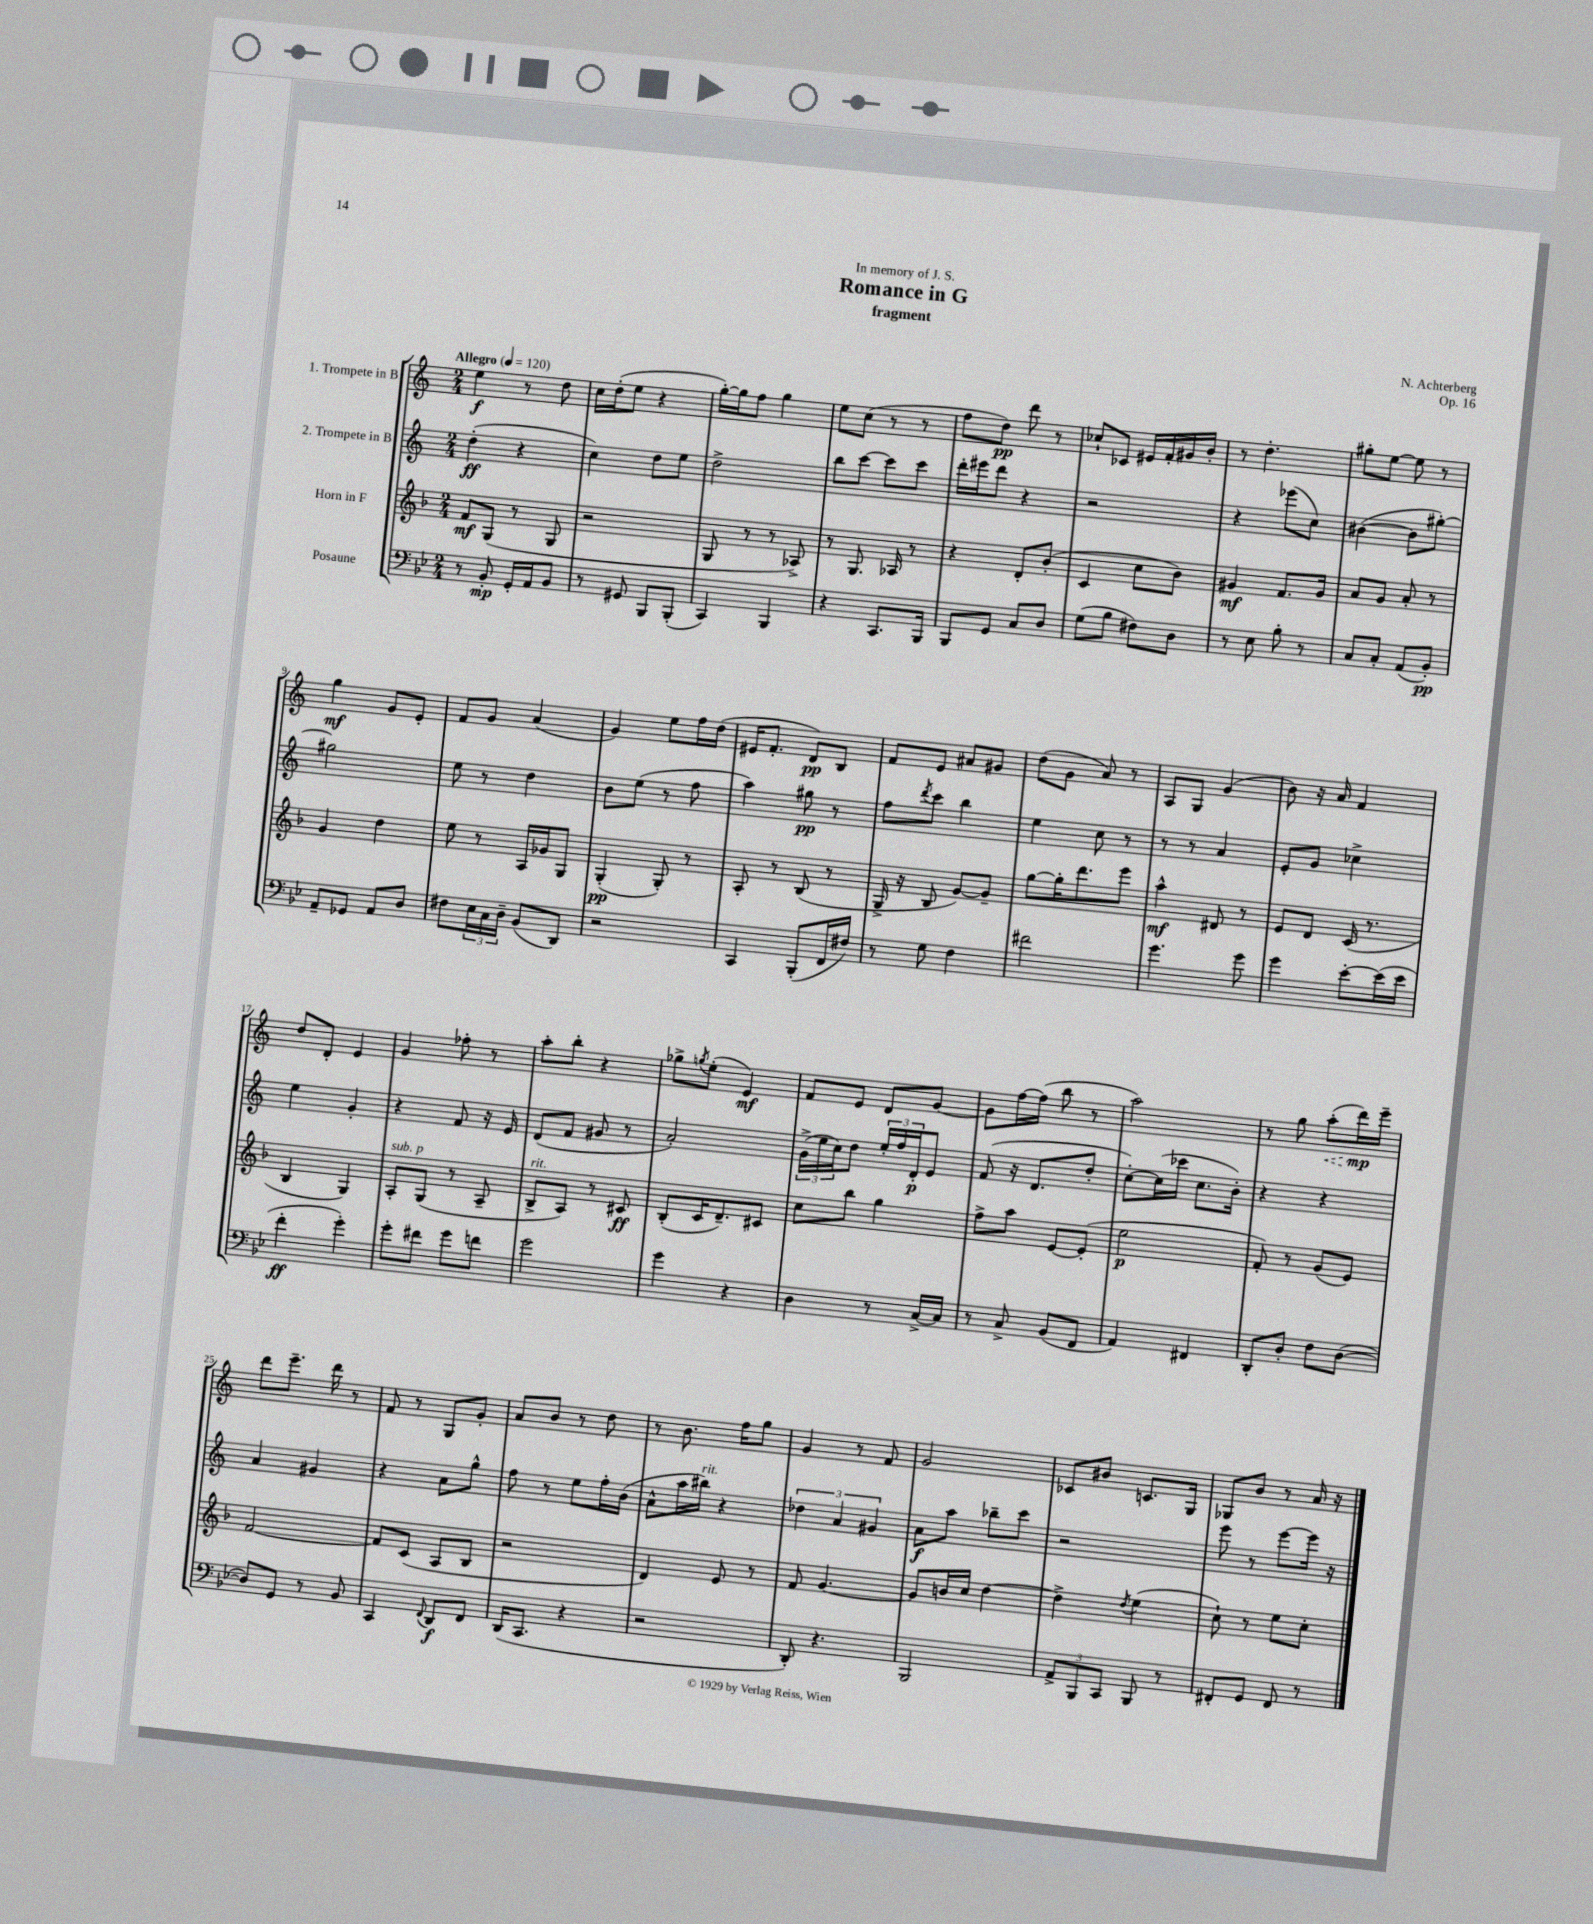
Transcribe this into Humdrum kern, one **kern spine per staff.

**kern	**dynam	**kern	**dynam	**kern	**dynam	**kern	**dynam
*part4	*part4	*part3	*part3	*part2	*part2	*part1	*part1
*staff4	*staff4	*staff3	*staff3	*staff2	*staff2	*staff1	*staff1
*I"Posaune	*	*I"Horn in F	*	*I"2. Trompete in B	*	*I"1. Trompete in B	*
*clefF4	*	*clefG2	*	*clefG2	*	*clefG2	*
*k[b-e-]	*	*k[b-]	*	*k[]	*	*k[]	*
*M2/4	*	*M2/4	*	*M2/4	*	*M2/4	*
*MM120	*	*MM120	*	*MM120	*	*MM120	*
=1	=1	=1	=1	=1	=1	=1	=1
!	!	!	!	!	!	!LO:TX:a:B:t=Allegro	!
8r	.	8f/L	mf	(4dd'\	ff	4ee\	f
8BB-'/	mp	(8G/J	.	.	.	.	.
16GG'/LL	.	8r	.	4r	.	8r	.
16AA/J	.	.	.	.	.	.	.
8BB-/J	.	8G/	.	.	.	8dd\	.
=2	=2	=2	=2	=2	=2	=2	=2
8r	.	2r	.	4cc\)	.	16cc\LL	.
.	.	.	.	.	.	(16dd'\J	.
8GG#X/	.	.	.	.	.	8ee\J	.
8BBB-/L	.	.	.	8dd\L	.	4r	.
(8BBB-'/J	.	.	.	8ee\J	.	.	.
=3	=3	=3	=3	=3	=3	=3	=3
4CC/)	.	8G/	.	2dd^\	.	[16gg'\LL)	.
.	.	.	.	.	.	16gg\J]	.
.	.	8r	.	.	.	8ff\J	.
4BBB-/	.	8r	.	.	.	4gg\	.
.	.	8A-X^/)	.	.	.	.	.
=4	=4	=4	=4	=4	=4	=4	=4
4r	.	8r	.	8bb\L	.	8ee\L	.
.	.	8.G/	.	[8ccc\J	.	(8cc\J	.
8.CC/L	.	.	.	8ccc\L]	.	8r	.
.	.	16A-X/	.	.	.	.	.
.	.	8r	.	8ccc\J	.	8r	.
16BBB-/Jk	.	.	.	.	.	.	.
=5	=5	=5	=5	=5	=5	=5	=5
8BBB-/L	.	4r	.	16ddd'\LL	.	8ff\L	.
.	.	.	.	16eee#X\J	.	.	.
8GG/J	.	.	.	8ddd\J	.	8dd\J)	pp
8C/L	.	8d'/L	.	4r	.	8ddd\	.
8D/J	.	(8b-'/J	.	.	.	8r	.
=6	=6	=6	=6	=6	=6	=6	=6
(8G\L	.	4c/	.	2r	.	8cc-X`/L	.
8B-\J	.	.	.	.	.	8c-X/J	.
8F#X\L)	.	8cc\L	.	.	.	16e#X/LL	.
.	.	.	.	.	.	16f'/	.
8D\J	.	8b-\J)	.	.	.	16g#X/	.
.	.	.	.	.	.	16b'/JJ	.
=7	=7	=7	=7	=7	=7	=7	=7
8r	.	4g#X/	mf	4r	.	8r	.
8E-\	.	.	.	.	.	4.dd'\	.
8B-'\	.	8.f/L	.	(8eee-X\L	.	.	.
8r	.	.	.	8cc\J)	.	.	.
.	.	16g#/Jk	.	.	.	.	.
=8	=8	=8	=8	=8	=8	=8	=8
8C/L	.	8a/L	.	([4b#X\	.	8gg#X'\L	.
8C'/J	.	8g/J	.	.	.	[8ee\J	.
(8AA/L	.	8a'/	.	8b#\L]	.	8ee\]	.
8BB-'/J)	pp	8r	.	[8gg#X'\J)	.	8r	.
!!LO:LB:g=z
=9	=9	=9	=9	=9	=9	=9	=9
8AA~/L	.	4g/	.	2gg#X\]	.	4gg\	mf
8GG-X/J	.	.	.	.	.	.	.
8AA/L	.	4dd\	.	.	.	8g/L	.
8D/J	.	.	.	.	.	8e'/J	.
=10	=10	=10	=10	=10	=10	=10	=10
8F#X\L	.	8ee\	.	8ee\	.	8f/L	.
24E-\L	.	8r	.	8r	.	8g/J	.
24C\	.	.	.	.	.	.	.
24D~\JJ	.	.	.	.	.	.	.
(8BB-/L	.	16A/LL	.	4dd\	.	(4a/	.
.	.	16g-X/J	.	.	.	.	.
8DD/J)	.	8G/J	.	.	.	.	.
=11	=11	=11	=11	=11	=11	=11	=11
2r	.	(4G'/	pp	8b\L	.	4g/)	.
.	.	.	.	(8ee\J	.	.	.
.	.	8G'/)	.	8r	.	8ee\L	.
.	.	8r	.	8ff\	.	16ff\L	.
.	.	.	.	.	.	(16dd\JJ	.
=12	=12	=12	=12	=12	=12	=12	=12
4CC/	.	8A'/	.	4aa\)	.	16e#X/KL	.
.	.	.	.	.	.	8.f'/J	.
.	.	8r	.	.	.	.	.
(8BBB-'/L	.	(8B-/	.	8gg#X\	pp	8d/L)	pp
16FF/L	.	8r	.	8r	.	8B/J	.
16F#X/JJ)	.	.	.	.	.	.	.
=13	=13	=13	=13	=13	=13	=13	=13
8r	.	16G^/	.	8ff\L	.	8f/L	.
.	.	16r	.	.	.	.	.
.	.	.	.	8qddd/	.	.	.
8G\	.	8B-/	.	8ccc\J	.	8e/J	.
4F\	.	[8g/L)	.	4bb\	.	8a#X/L	.
.	.	8g~/J]	.	.	.	8g#X/J	.
=14	=14	=14	=14	=14	=14	=14	=14
2f#X\	.	[8gg\L	.	4ee\	.	(8dd\L	.
.	.	16gg'\K]	.	.	.	8g\J	.
.	.	8.ddd\	.	.	.	.	.
.	.	.	.	8cc\	.	8a/)	.
.	.	8eee\J	.	8r	.	8r	.
=15	=15	=15	=15	=15	=15	=15	=15
4.g\	.	4aa^^\	mf	8r	.	8A/L	.
.	.	.	.	8r	.	8G/J	.
.	.	8d#X/	.	4a/	.	(4g/	.
8g\	.	8r	.	.	.	.	.
=16	=16	=16	=16	=16	=16	=16	=16
4g\	.	8e/L	.	8e'/L	.	8b\)	.
.	.	8d/J	.	8g/J	.	16r	.
.	.	.	.	.	.	16a/	.
[8e-'\L	.	(16c/	.	4cc-X^\	.	4f/	.
.	.	8.r	.	.	.	.	.
(16e-\L]	.	.	.	.	.	.	.
16e-\JJ	.	.	.	.	.	.	.
!!LO:LB:g=z
=17	=17	=17	=17	=17	=17	=17	=17
4f'\	ff	4B-/	.	4ee\	.	8dd/L	.
.	.	.	.	.	.	8d'/J	.
4g'\)	.	4G/)	.	4g'/	.	4e/	.
=18	=18	=18	=18	=18	=18	=18	=18
!	!	!LO:TX:a:i:t=sub. p	!	!	!	!	!
8g'\L	.	8A'/L	.	4r	.	4g/	.
8f#X\J	.	(8G/J	.	.	.	.	.
8g\L	.	8r	.	8f/	.	8ff-X'\	.
8fn\J	.	8A~/	.	16r	.	8r	.
.	.	.	.	16e/	.	.	.
=19	=19	=19	=19	=19	=19	=19	=19
!	!	!LO:TX:a:i:t=rit.	!	!	!	!	!
2g\	.	8B-^/L	.	(8d/L	.	8aa'\L	.
.	.	8A/J)	.	8f/J	.	8bb'\J	.
.	.	8r	.	8g#X/	.	4r	.
.	.	8c#X/	ff	8r	.	.	.
=20	=20	=20	=20	=20	=20	=20	=20
4g\	.	(8B-'/L	.	2a'/)	.	8gg-X^\L	.
.	.	.	.	.	.	8qggn/	.
.	.	16c/K	.	.	.	(8ee'\J	.
.	.	8.d~/)	.	.	.	.	.
4r	.	.	.	.	.	4e/)	mf
.	.	8c#X/J	.	.	.	.	.
=21	=21	=21	=21	=21	=21	=21	=21
4D\	.	8cc\L	.	(24g^\LL	.	8f/L	.
.	.	.	.	24ee\	.	.	.
.	.	.	.	24cc\J)	.	.	.
.	.	8bb-\J	.	8dd\J	.	8e/J	.
8r	.	4gg\	.	24ee'/LL	.	8d/L	.
.	.	.	.	24ff/	.	.	.
.	.	.	.	24d'/J	p	.	.
[16C^/LL	.	.	.	8e/J	.	[8g/J	.
16C/JJ]	.	.	.	.	.	.	.
=22	=22	=22	=22	=22	=22	=22	=22
8r	.	8ff^\L	.	(8f/	.	8g\L]	.
8C^/	.	8aa\J	.	16r	.	[16ff\L	.
.	.	.	.	8.d/L	.	(16ff\JJ]	.
(8BB-/L	.	[8e/L	.	.	.	8bb\	.
8FF/J	.	(8e'/J]	.	8dd'/J	.	8r	.
=23	=23	=23	=23	=23	=23	=23	=23
4AA/)	.	2ee\	p	[8cc'\L)	.	2aa\)	.
.	.	.	.	(16cc\L]	.	.	.
.	.	.	.	16ccc-X\JJ	.	.	.
4FF#X/	.	.	.	8.cc\L	.	.	.
.	.	.	.	16b'\Jk)	.	.	.
=24	=24	=24	=24	=24	=24	=24	=24
8DD'/L	.	8f'/)	.	4r	.	8r	.
8D'/J	.	8r	.	.	.	8gg\	.
!	!	!	!	!	!	!	!LO:HP:b
8F\L	.	(8g/L	.	4r	.	(8aa'\L	<
([8D\J	.	8e/J)	.	.	.	16ddd\L)	mp
.	.	.	.	.	.	16eee~\JJ	[
!!LO:LB:g=z
=25	=25	=25	=25	=25	=25	=25	=25
8D/L])	.	[2f/	.	4a/	.	8ddd\L	.
8GG/J	.	.	.	.	.	8.eee~\J	.
8r	.	.	.	4g#X/	.	.	.
.	.	.	.	.	.	16ddd\	.
8BB-/	.	.	.	.	.	8r	.
=26	=26	=26	=26	=26	=26	=26	=26
4CC/	.	8f/L]	.	4r	.	8f/	.
.	.	(8c/J	.	.	.	8r	.
8qqFF/	.	.	.	.	.	.	.
8DD/L	f	8A/L	.	8a\L	.	8G/L	.
8FF/J	.	8B-/J	.	8gg^^\J	.	8g'/J	.
=27	=27	=27	=27	=27	=27	=27	=27
(16DD/KL	.	2r	.	8ff\	.	8a/L	.
8.CC/J	.	.	.	.	.	.	.
.	.	.	.	8r	.	8b/J	.
4r	.	.	.	8ee\L	.	8r	.
.	.	.	.	16ff'\L	.	8dd\	.
.	.	.	.	(16b\JJ	.	.	.
=28	=28	=28	=28	=28	=28	=28	=28
2r	.	4d/)	.	8a^^\L	.	8r	.
.	.	.	.	16aa\L	.	8.b\	.
!	!	!	!	!LO:TX:a:i:t=rit.	!	!	!
.	.	.	.	16bb#X\JJ)	.	.	.
.	.	8e/	.	4r	.	.	.
.	.	.	.	.	.	16ff\KL	.
.	.	8r	.	.	.	8gg\J	.
=29	=29	=29	=29	=29	=29	=29	=29
8DD'/)	.	8f/	.	6dd-X\	.	4g/	.
4.r	.	[4.g/	.	.	.	.	.
.	.	.	.	6a/	.	.	.
.	.	.	.	.	.	8r	.
.	.	.	.	6g#X/	.	.	.
.	.	.	.	.	.	8f/	.
=30	=30	=30	=30	=30	=30	=30	=30
2BBB-/	.	8g/L]	.	8a\L	f	2g/	.
.	.	16bn/L	.	8aa\J	.	.	.
.	.	16cc/JJ	.	.	.	.	.
.	.	[4dd\	.	8bb-X~\L	.	.	.
.	.	.	.	8ccc\J	.	.	.
=31	=31	=31	=31	=31	=31	=31	=31
12AA^/L	.	4dd^\]	.	2r	.	8c-X/L	.
12BBB-/	.	.	.	.	.	.	.
.	.	.	.	.	.	8b#X/J	.
12CC/J	.	.	.	.	.	.	.
.	.	8qdd/	.	.	.	.	.
8BBB-/	.	(4ee\	.	.	.	8.cn/L	.
8r	.	.	.	.	.	.	.
.	.	.	.	.	.	16G/Jk	.
=32	=32	=32	=32	=32	=32	=32	=32
8FF#X'/L	.	8cc`\)	.	8eee\	.	8G-X/L	.
8GG/J	.	8r	.	8r	.	8b/J	.
8FF#/	.	8ee\L	.	[8eee\L	.	8r	.
8r	.	8cc'\J	.	16eee\Jk]	.	16a/	.
.	.	.	.	16r	.	16r	.
==	==	==	==	==	==	==	==
*-	*-	*-	*-	*-	*-	*-	*-
